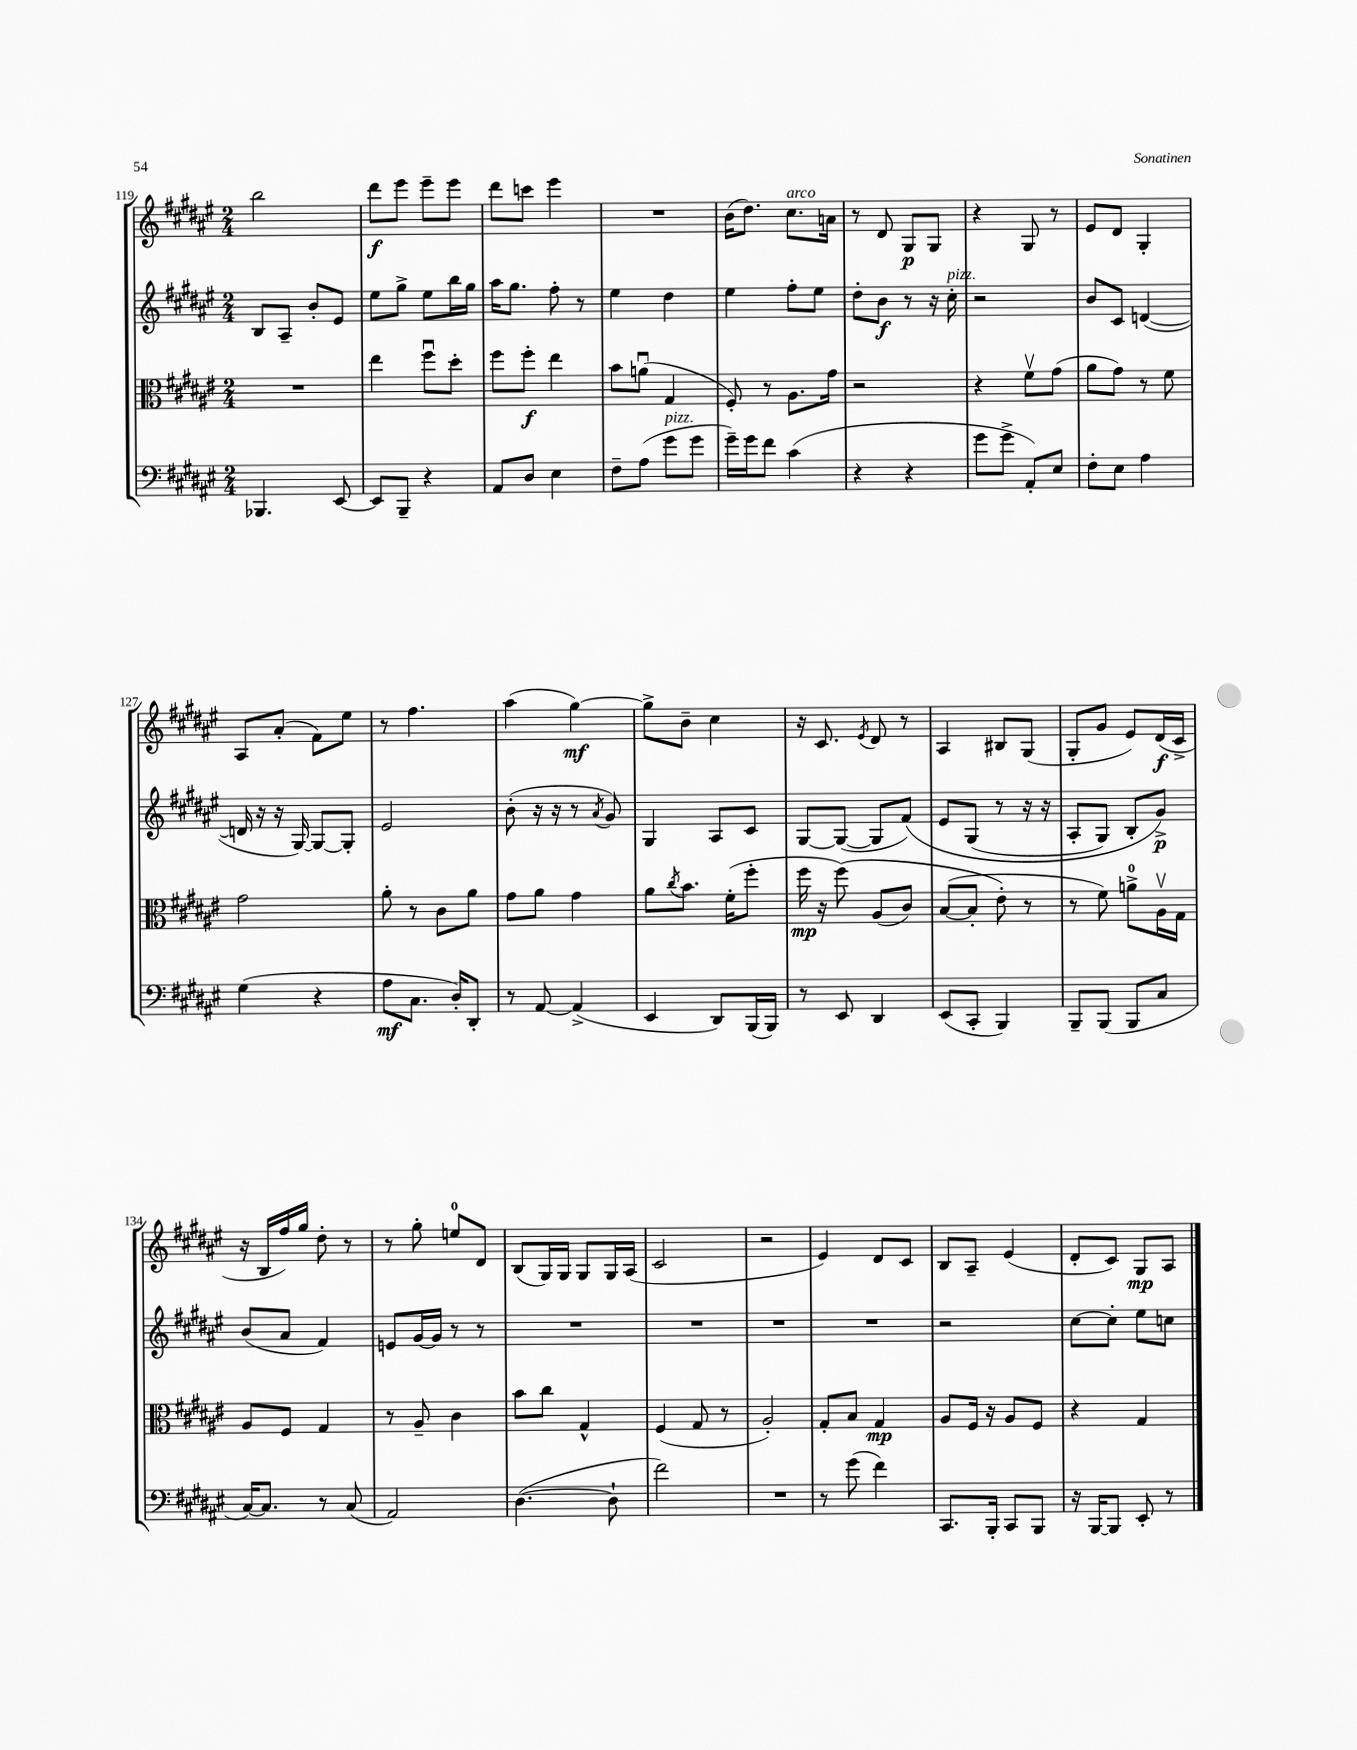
<<
\new StaffGroup <<
\new Staff = "s0" {
    \clef treble \key fis \major \numericTimeSignature \time 2/4
    b''2 |
    dis'''8\f eis'''8 eis'''8-- eis'''8 |
    dis'''8 c'''8 eis'''4 |
    R2 |
    b'16( dis''8.) cis''8.^\markup { \italic "arco" } a'16 |
    r8 dis'8 gis8\p gis8 |
    r4 gis8 r8 |
    eis'8 dis'8 gis4-. |
    ais8 ais'8-.( fis'8) eis''8 |
    r8 fis''4. |
    ais''4( gis''4~\mf) |
    gis''8-> b'8-- cis''4 |
    r16 cis'8. \acciaccatura { eis'8 } dis'8 r8 |
    ais4 bis8 gis8( |
    gis8-. gis'8 eis'8) dis'16\f( cis'16-> |
    r16 b16 fis''16) gis''16 dis''8-. r8 |
    r8 gis''8-. e''8-0 dis'8 |
    b8( gis16) gis16 gis8 gis16 ais16( |
    cis'2 |
    r2 |
    eis'4) dis'8 cis'8 |
    b8 ais8-- eis'4( |
    dis'8-. cis'8) gis8\mp ais8 \bar "|." |
}
\new Staff = "s1" {
    \clef treble \key fis \major \numericTimeSignature \time 2/4
    b8 ais8-- b'8-. eis'8 |
    eis''8 gis''8-> eis''8 b''16 gis''16 |
    ais''16 gis''8. fis''8-. r8 |
    eis''4 dis''4 |
    eis''4 fis''8-. eis''8 |
    dis''8-. b'8\f r8 r16 cis''16-.^\markup { \italic "pizz." } |
    r2 |
    b'8 cis'8 d'4~( |
    d'16 r16 r16 gis16~) gis8~ gis8-. |
    eis'2 |
    b'8-.( r16 r16 r8 \acciaccatura { ais'8 } gis'8) |
    gis4 ais8 cis'8 |
    gis8~ gis8~( gis8 fis'8)\( |
    eis'8 gis8( r8 r16 r16 |
    ais8-. gis8) b8-. gis'8->\p\) |
    b'8( ais'8 fis'4) |
    e'8 gis'16~ gis'16 r8 r8 |
    R2 |
    R2 |
    R2 |
    R2 |
    r2 |
    cis''8~ cis''8-. eis''8 c''8 \bar "|." |
}
\new Staff = "s2" {
    \clef alto \key fis \major \numericTimeSignature \time 2/4
    R2 |
    eis''4 fis''8\downbow dis''8-. |
    fis''8 fis''8-.\f eis''4 |
    b'8 a'8\downbow( gis4 |
    fis8-.) r8 ais8. gis'16 |
    r2 |
    r4 fis'8\upbow gis'8( |
    ais'8 gis'8) r8 fis'8 |
    gis'2 |
    ais'8-. r8 cis'8 ais'8 |
    gis'8 ais'8 gis'4 |
    ais'8 \acciaccatura { cis''8 } b'8. fis'16-.( fis''8-. |
    fis''16\mp r16 fis''8)\( ais8( cis'8) |
    b8~( b8-. eis'8-.\) r8 |
    r8 fis'8) a'8-0-> ais16\upbow gis16 |
    ais8 fis8 gis4 |
    r8 ais8-- cis'4 |
    b'8 cis''8 gis4-^ |
    fis4( gis8 r8 |
    ais2-.) |
    gis8-. b8 gis4\mp |
    ais8 fis16 r16 ais8 fis8 |
    r4 gis4 \bar "|." |
}
\new Staff = "s3" {
    \clef bass \key fis \major \numericTimeSignature \time 2/4
    bes,,4. eis,8~ |
    eis,8 b,,8-- r4 |
    ais,8 dis8 eis4 |
    fis8-- ais8( gis'8^\markup { \italic "pizz." } gis'8 |
    gis'16--) gis'16 fis'8 cis'4( |
    r4 r4 |
    gis'8 gis'8-> ais,8-.) eis8 |
    fis8-. eis8 ais4 |
    gis4( r4 |
    ais8\mf cis8. dis16-.) dis,8-. |
    r8 ais,8~ ais,4->( |
    eis,4 dis,8) b,,16( b,,16) |
    r8 eis,8 dis,4 |
    eis,8( cis,8-. b,,4) |
    b,,8-- b,,8( b,,8 cis8 |
    cis16~) cis8. r8 cis8( |
    ais,2) |
    dis4.~( dis8-! |
    fis'2) |
    R2 |
    r8 gis'8( fis'4) |
    cis,8. b,,16-. cis,8 b,,8 |
    r16 b,,16~ b,,8 eis,8-. r8 \bar "|." |
}
>>
>>
\layout { \context { \Score currentBarNumber = #119 } }
